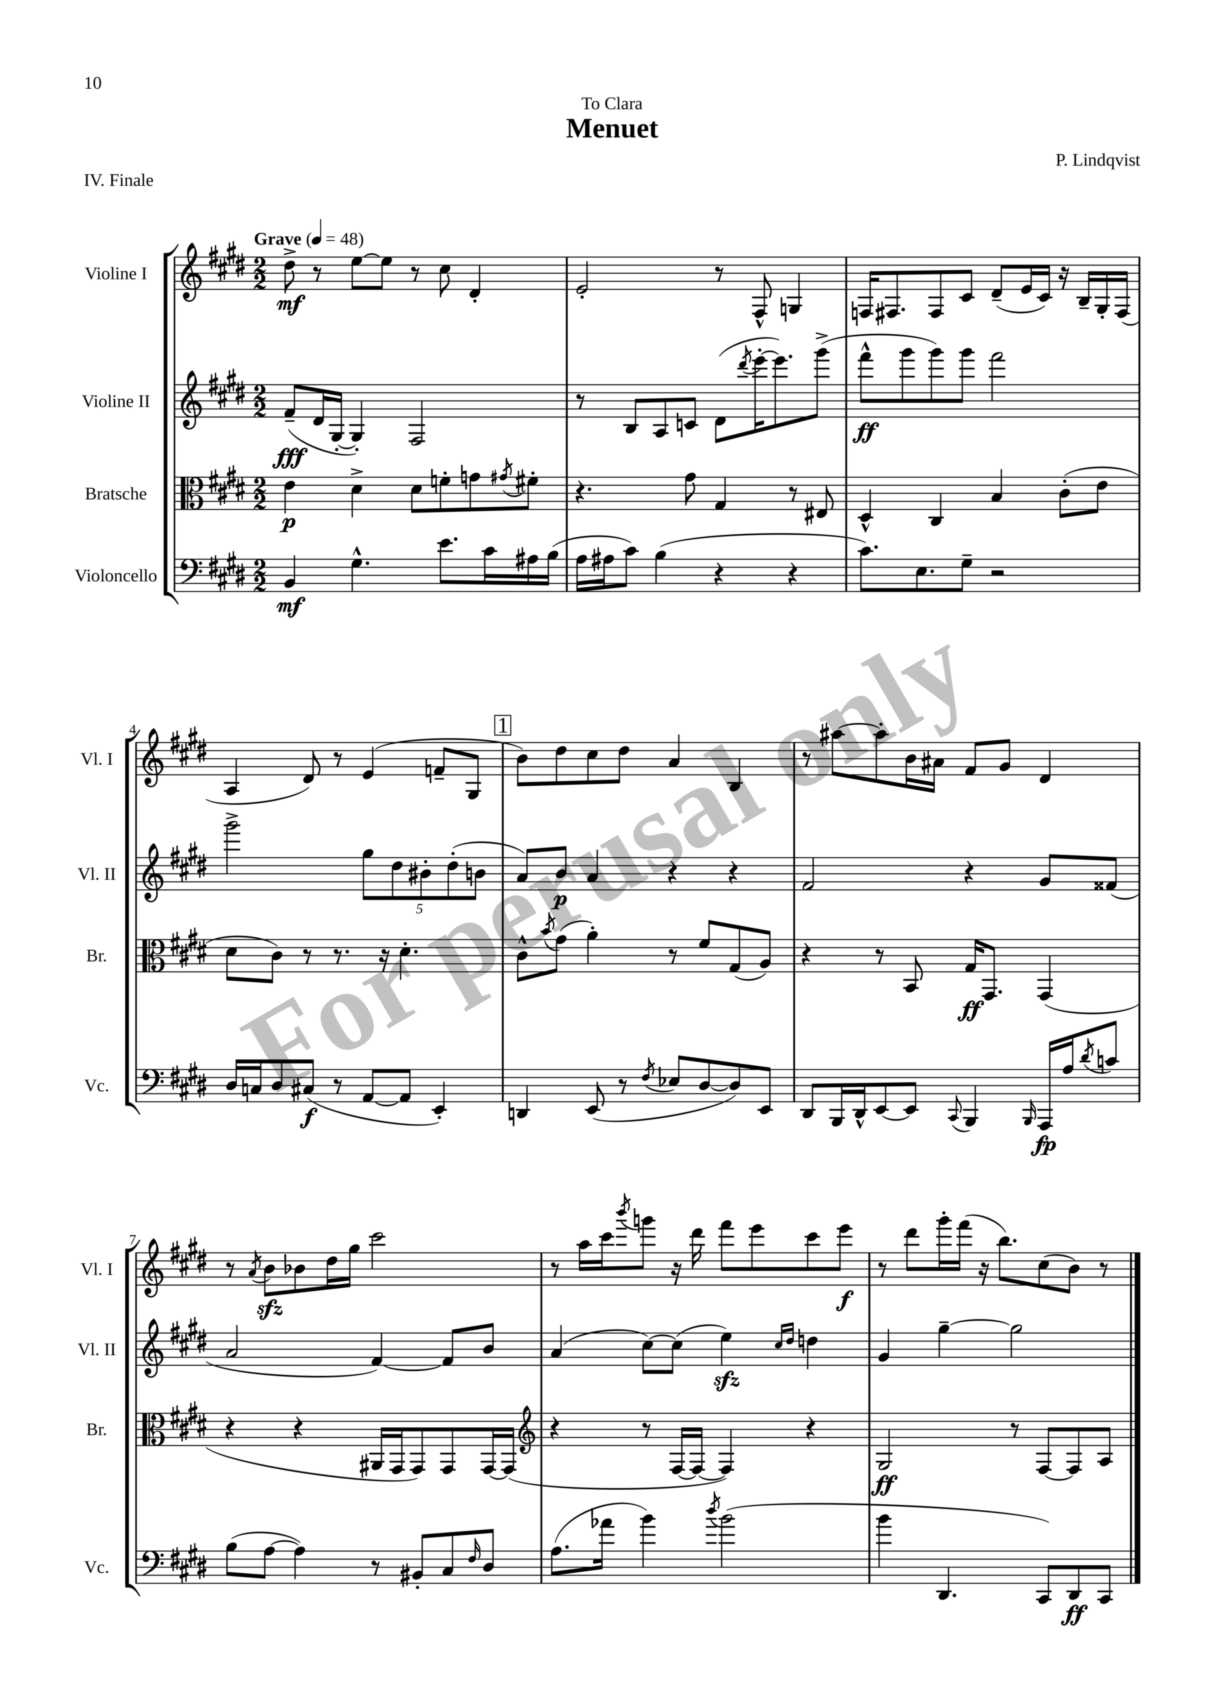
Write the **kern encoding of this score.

**kern	**kern	**kern	**kern
*staff4	*staff3	*staff2	*staff1
*clefF4	*clefC3	*clefG2	*clefG2
*k[f#c#g#d#]	*k[f#c#g#d#]	*k[f#c#g#d#]	*k[f#c#g#d#]
*M2/2	*M2/2	*M2/2	*M2/2
*MM48	*MM48	*MM48	*MM48
4BB/	4e\	(8f#~/L	8dd#^\
.	.	16d#/L	8r
.	.	[16G#'/JJ	.
4.G#^^\	4d#^\	4G#'/])	[8ee\L
.	.	.	8ee\]J
.	8d#\L	2F#/	8r
8.e\L	8f'\	.	8cc#\
.	8g\	.	4d#'/
16c#\L	.	.	.
.	8qg#/	.	.
16A#\	8f#'\J	.	.
(16B\JJ	.	.	.
=	=	=	=
16A\LL	4.r	8r	2e'/
16A#\J	.	.	.
8c#\J)	.	8B/L	.
(4B\	.	8A/	.
.	8g#\	8c/J	.
4r	4G#/	(8d#\L	8r
.	.	8qddd#/	.
.	.	[16eee'\K	8F#^^/
.	.	8.eee\])	.
4r	8r	.	4G/
.	8E#/	(8ggg#^\J	.
=	=	=	=
8.c#\L)	4D#^^/	8fff#^^\L	16F/LK
.	.	.	8.F#/
.	.	8ggg#\	.
8.E\	.	.	.
.	4C#/	8ggg#\)	8F#/
8G#~\J	.	8ggg#\J	8c#/J
2r	4B/	2fff#\	(8d#~/L
.	.	.	16e/L
.	.	.	16c#/JJ)
.	(8c#'\L	.	16r
.	.	.	16B~/LL
.	8e\J	.	16G#'/
.	.	.	(16F#/JJ
=	=	=	=
16D#/LL	8d#\L	2ggg#^\	4A/
16C/J	.	.	.
8D#/	8c#\J)	.	.
(8C#/J	8r	.	8d#/)
8r	8.r	.	8r
[8AA/L	.	10gg#\L	(4e/
.	16r	.	.
.	.	10dd#\	.
8AA/]J	4.d#'\	.	.
.	.	10b#'\	.
4EE'/)	.	.	8f~/L
.	.	(10dd#'\	.
.	.	.	8G#/J
.	.	10b\J	.
=	=	=	=
4DD/	8c#^^\L	8a/L)	8b\L)
.	8qb/	.	.
.	(8g#\J	8b/J	8dd#\
(8EE/	4a'\)	4a/	8cc#\
8r	.	.	8dd#\J
8qF#/	.	.	.
8E-/L	8r	4r	4a/
[8D#/	8f#/L	.	.
8D#/])	(8G#/	4r	4B/
8EE/J	8A/J)	.	.
=	=	=	=
8DD#/L	4r	2f#/	8r
16BBB/L	.	.	[8aa#\L
16DD#^^/J	.	.	.
[8EE/	8r	.	8aa#'\]
8EE/]J	8BB/	.	16b\L
.	.	.	16a#\JJ
8qqCC#/	.	.	.
4BBB/	16G#/LK	4r	8f#/L
.	8.GG#/J	.	.
.	.	.	8g#/J
16qqBBB/	.	.	.
16AAA/LL	(4GG#/	8g#/L	4d#/
16A/J	.	.	.
8qd#/	.	.	.
8c/J	.	(8f##/J	.
=	=	=	=
(8B\L	4r	2a/	8r
.	.	.	8qa/
[8A\J	.	.	8b\L
4A\])	4r	.	8b-\
.	.	.	16dd#\L
.	.	.	16gg#\JJ
8r	16AA#/LL	[4f#/)	2ccc#\
.	16GG#/J	.	.
8BB#'/L	8GG#/)	.	.
8C#/	8GG#/	8f#/]L	.
16qqF#/	.	.	.
8D#/J	[16GG#/L	8b/J	.
.	(16GG#/]JJ	.	.
=	=	=	=
*	*clefG2	*	*
(8.A\L	4r	(4a/	8r
.	.	.	16aa\LL
16a-\Jk	.	.	16ccc#\J
.	.	.	8qbbb/
4b\)	8r	[8cc#\L)	8ggg\J
.	[16F#/LL	(8cc#\]J	16r
.	16F#/_JJ	.	16ddd#\
8qdd#/	.	.	.
(2b\	4F#/])	4ee\)	8fff#\L
.	.	.	8eee\
.	.	16qqcc#/LL	.
.	.	16qqdd#/JJ	.
.	4r	4dd\	8ccc#\
.	.	.	8eee\J
=	=	=	=
4b\	2G#/	4g#/	8r
.	.	.	8ddd#\L
4.DD#/	.	[4gg#~\	16ggg#'\L
.	.	.	(16fff#\JJ
.	.	.	16r
.	.	.	8.bb\L)
.	8r	2gg#\]	.
8CC#/L)	[8F#/L	.	(8cc#\
8DD#/	8F#/]	.	8b\J)
8CC#/J	8A/J	.	8r
==	==	==	==
*-	*-	*-	*-
